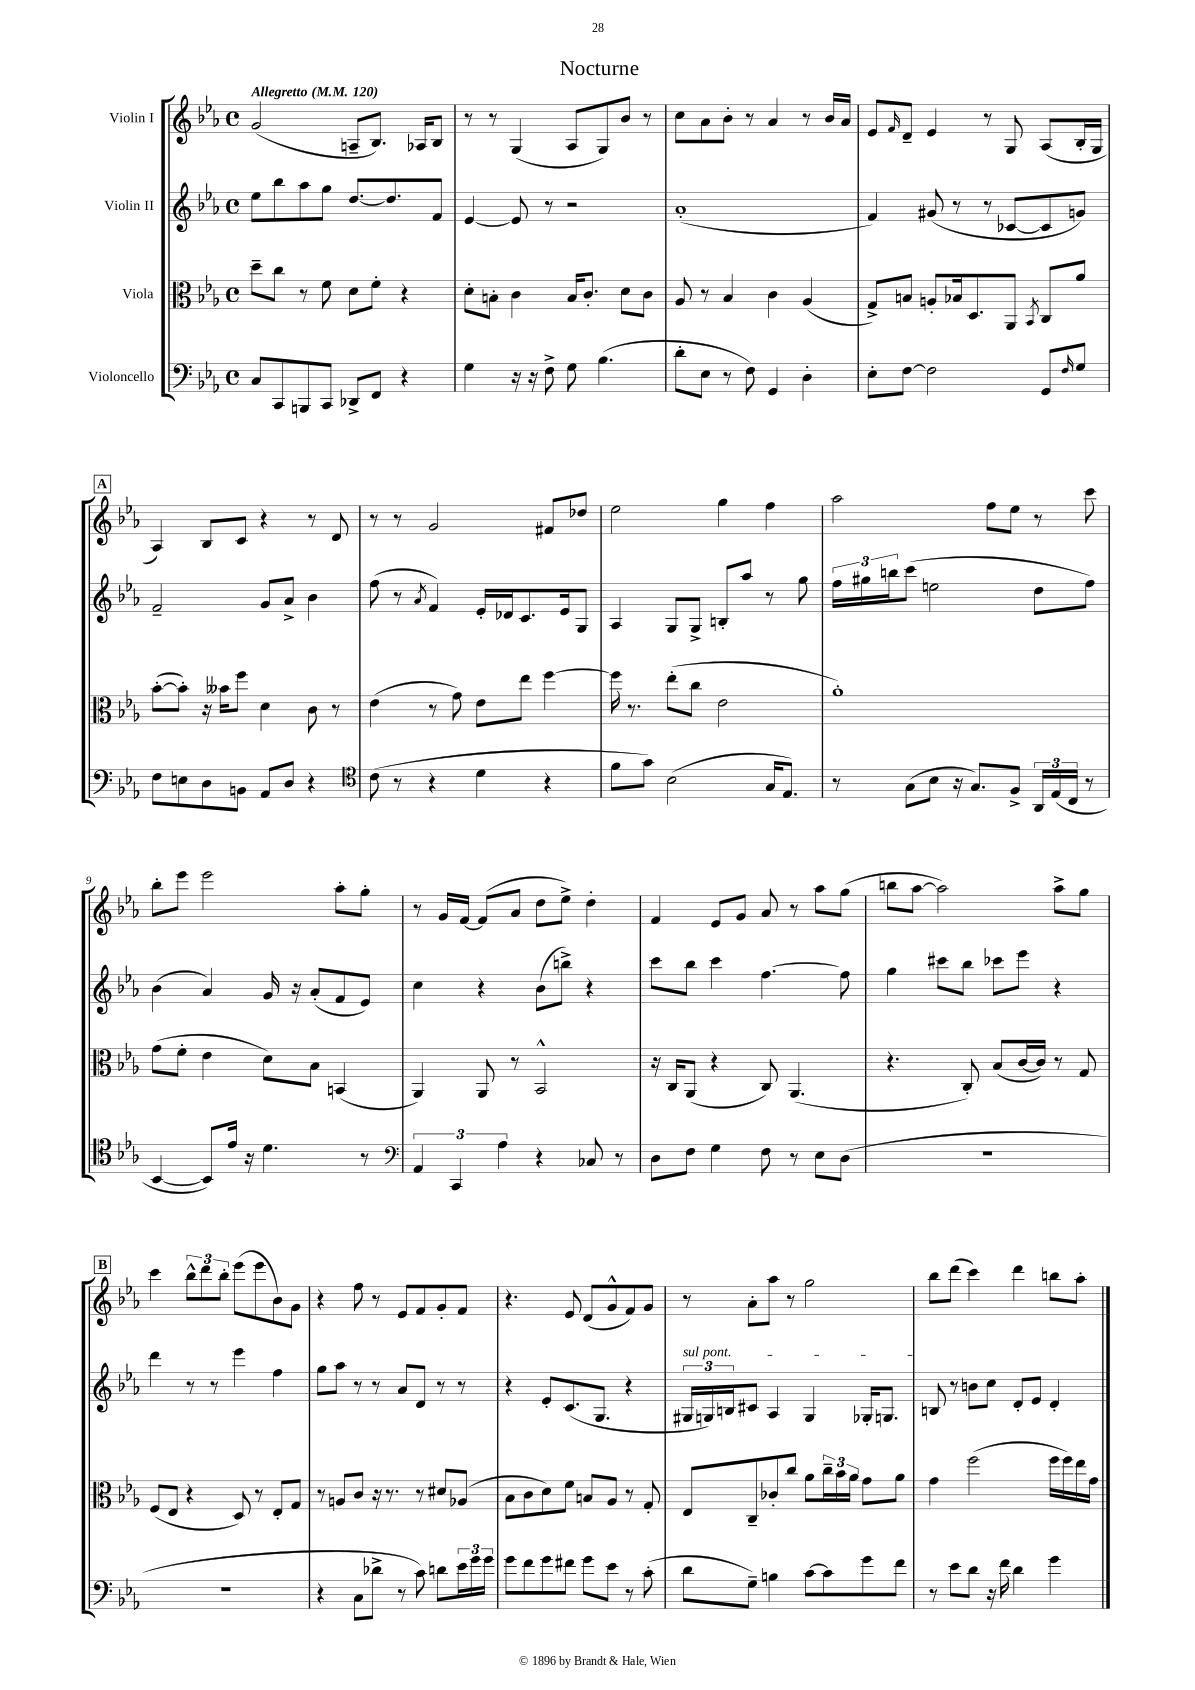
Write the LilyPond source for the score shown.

\header { title = "Nocturne" }
<<
\new StaffGroup <<
\new Staff = "s0" \with { instrumentName = "Violin I" } {
    \clef treble \key ees \major \defaultTimeSignature \time 4/4 \tempo "Allegretto" 4 = 120
    g'2( a8-- bes8.) aes16 bes8 |
    r8 r8 g4( aes8 g8) bes'8 r8 |
    c''8 aes'8 bes'8-. r8 aes'4 r8 bes'16 aes'16 |
    ees'8 \grace { f'16 } d'8-- ees'4 r8 g8 aes8( bes16-. g16 |
    \mark \markup { \box "A" } aes4) bes8 c'8 r4 r8 d'8 |
    r8 r8 g'2 fis'8 des''8 |
    ees''2 g''4 f''4 |
    aes''2 f''8 ees''8 r8 c'''8 |
    bes''8-. ees'''8 ees'''2 aes''8-. g''8-. |
    r8 g'16 f'16~ f'8( aes'8 d''8 ees''8->) d''4-. |
    f'4 ees'8 g'8 aes'8 r8 aes''8 g''8( |
    b''8 aes''8~ aes''2) aes''8-> g''8 |
    \mark \markup { \box "B" } c'''4 \tuplet 3/2 { bes''8-^ d'''8 bes''8-. } ees'''8( ees'''8 bes'8) g'8 |
    r4 f''8 r8 ees'8 f'8 g'8-. f'8 |
    r4. ees'8 d'8( g'8-^ f'8) g'8 |
    r8 aes'8-. aes''8 r8 g''2 |
    bes''8 d'''8( c'''4) d'''4 b''8 aes''8-. \bar "|." |
}
\new Staff = "s1" \with { instrumentName = "Violin II" } {
    \clef treble \key ees \major \defaultTimeSignature \time 4/4
    ees''8 bes''8 aes''8 g''8 d''8.~ d''8. f'8 |
    ees'4~ ees'8 r8 r2 |
    aes'1-.( |
    f'4) gis'8( r8 r8 ces'8~ ces'8 g'8) |
    \mark \markup { \box "A" } f'2-- g'8 aes'8-> bes'4 |
    f''8( r8 \acciaccatura { aes'8 } f'4) ees'16-. des'16 c'8. ees'16 g8 |
    aes4 g8 g8-> b8-. aes''8 r8 g''8 |
    \tuplet 3/2 { f''16 gis''16 b''16 } c'''8( e''2 d''8 f''8) |
    bes'4( aes'4) g'16 r16 aes'8-.( f'8 ees'8) |
    c''4 r4 bes'8( b''8->) r4 |
    c'''8 bes''8 c'''4 f''4.~ f''8 |
    g''4 cis'''8 bes''8 ces'''8 ees'''8 r4 |
    \mark \markup { \box "B" } d'''4 r8 r8 ees'''4 f''4 |
    g''8 aes''8 r8 r8 aes'8 d'8 r8 r8 |
    r4 ees'8-. c'8.( g8. r4 |
    \tuplet 3/2 { \once \override TextSpanner.bound-details.left.text = \markup { \italic "sul pont." } gis16\startTextSpan g16) b16 } cis'8 aes4 g4 ges16-. g8. |
    b8\stopTextSpan r8 b'8 c''8 d'8-. ees'8 d'4-. \bar "|." |
}
\new Staff = "s2" \with { instrumentName = "Viola" } {
    \clef alto \key ees \major \defaultTimeSignature \time 4/4
    d''8-- c''8 r8 f'8 d'8 f'8-. r4 |
    d'8-. b8-. c'4 b16 c'8.-. d'8 c'8 |
    aes8 r8 bes4 c'4 aes4( |
    g8->) b8 a8-. bes16 d8. aes,8 \acciaccatura { bes,8 } c8 aes'8 |
    \mark \markup { \box "A" } bes'8~-.( bes'8-.) r16 beses'16 f''8 d'4 c'8 r8 |
    ees'4( r8 g'8) ees'8 ees''8 f''4~ |
    f''16 r8. ees''8-.( c''8 ees'2 |
    aes'1-.) |
    g'8( f'8-. ees'4 d'8) bes8 b,4( |
    aes,4) aes,8 r8 bes,2-^ |
    r16 c16 aes,8( r4 c8) aes,4.( |
    r4. c8-.) bes8( c'16~ c'16) r8 g8 |
    \mark \markup { \box "B" } f8( ees8 r4 d8) r8 ees8-. g8 |
    r8 a8 c'8 r16 r8. r8 dis'8 aes8( |
    bes8 c'8 d'8) f'8 b8 aes8 r8 g8-. |
    ees8 c8-- ces'8-. c''8 aes'8 \tuplet 3/2 { c''16-- bes'16 aes'16 } g'8 aes'8 |
    g'4 f''2( f''16 f''16) ees''16 g'16 \bar "|." |
}
\new Staff = "s3" \with { instrumentName = "Violoncello" } {
    \clef bass \key ees \major \defaultTimeSignature \time 4/4
    c8 c,8 b,,8 c,8 des,8-> f,8 r4 |
    g4 r16 r16 f8-> g8 bes4.( |
    d'8-. ees8 r8 f8) g,4 d4-. |
    ees8-. f8~ f2 g,8 \grace { f16 } g8 |
    \mark \markup { \box "A" } f8 e8 d8 b,8 aes,8 d8 r4 |
    \clef tenor c'8( r8 r4 d'4 r4 |
    f'8 g'8) bes2( g16 ees8.) |
    r8 g8( bes8 r16 g8.) f8-> \tuplet 3/2 { aes,16 ees16( c16 } r8 |
    bes,4~ bes,8) ees'16 r16 d'4. r8 |
    \clef bass \tuplet 3/2 { aes,4 c,4 aes4 } r4 ces8 r8 |
    d8 f8 g4 f8 r8 ees8 d8( |
    R1 |
    \mark \markup { \box "B" } R1 |
    r4 c8 des'8-> r8 c'8) d'8 \tuplet 3/2 { ees'16 g'16 g'16 } |
    g'8 f'8 g'8 fis'8 g'8 ees'8 r8 c'8-.( |
    d'8 g8--) b4 c'8~ c'8 g'8 f'8 |
    r8 ees'8 d'8 r16 f'16 d'4 g'4 \bar "|." |
}
>>
>>
